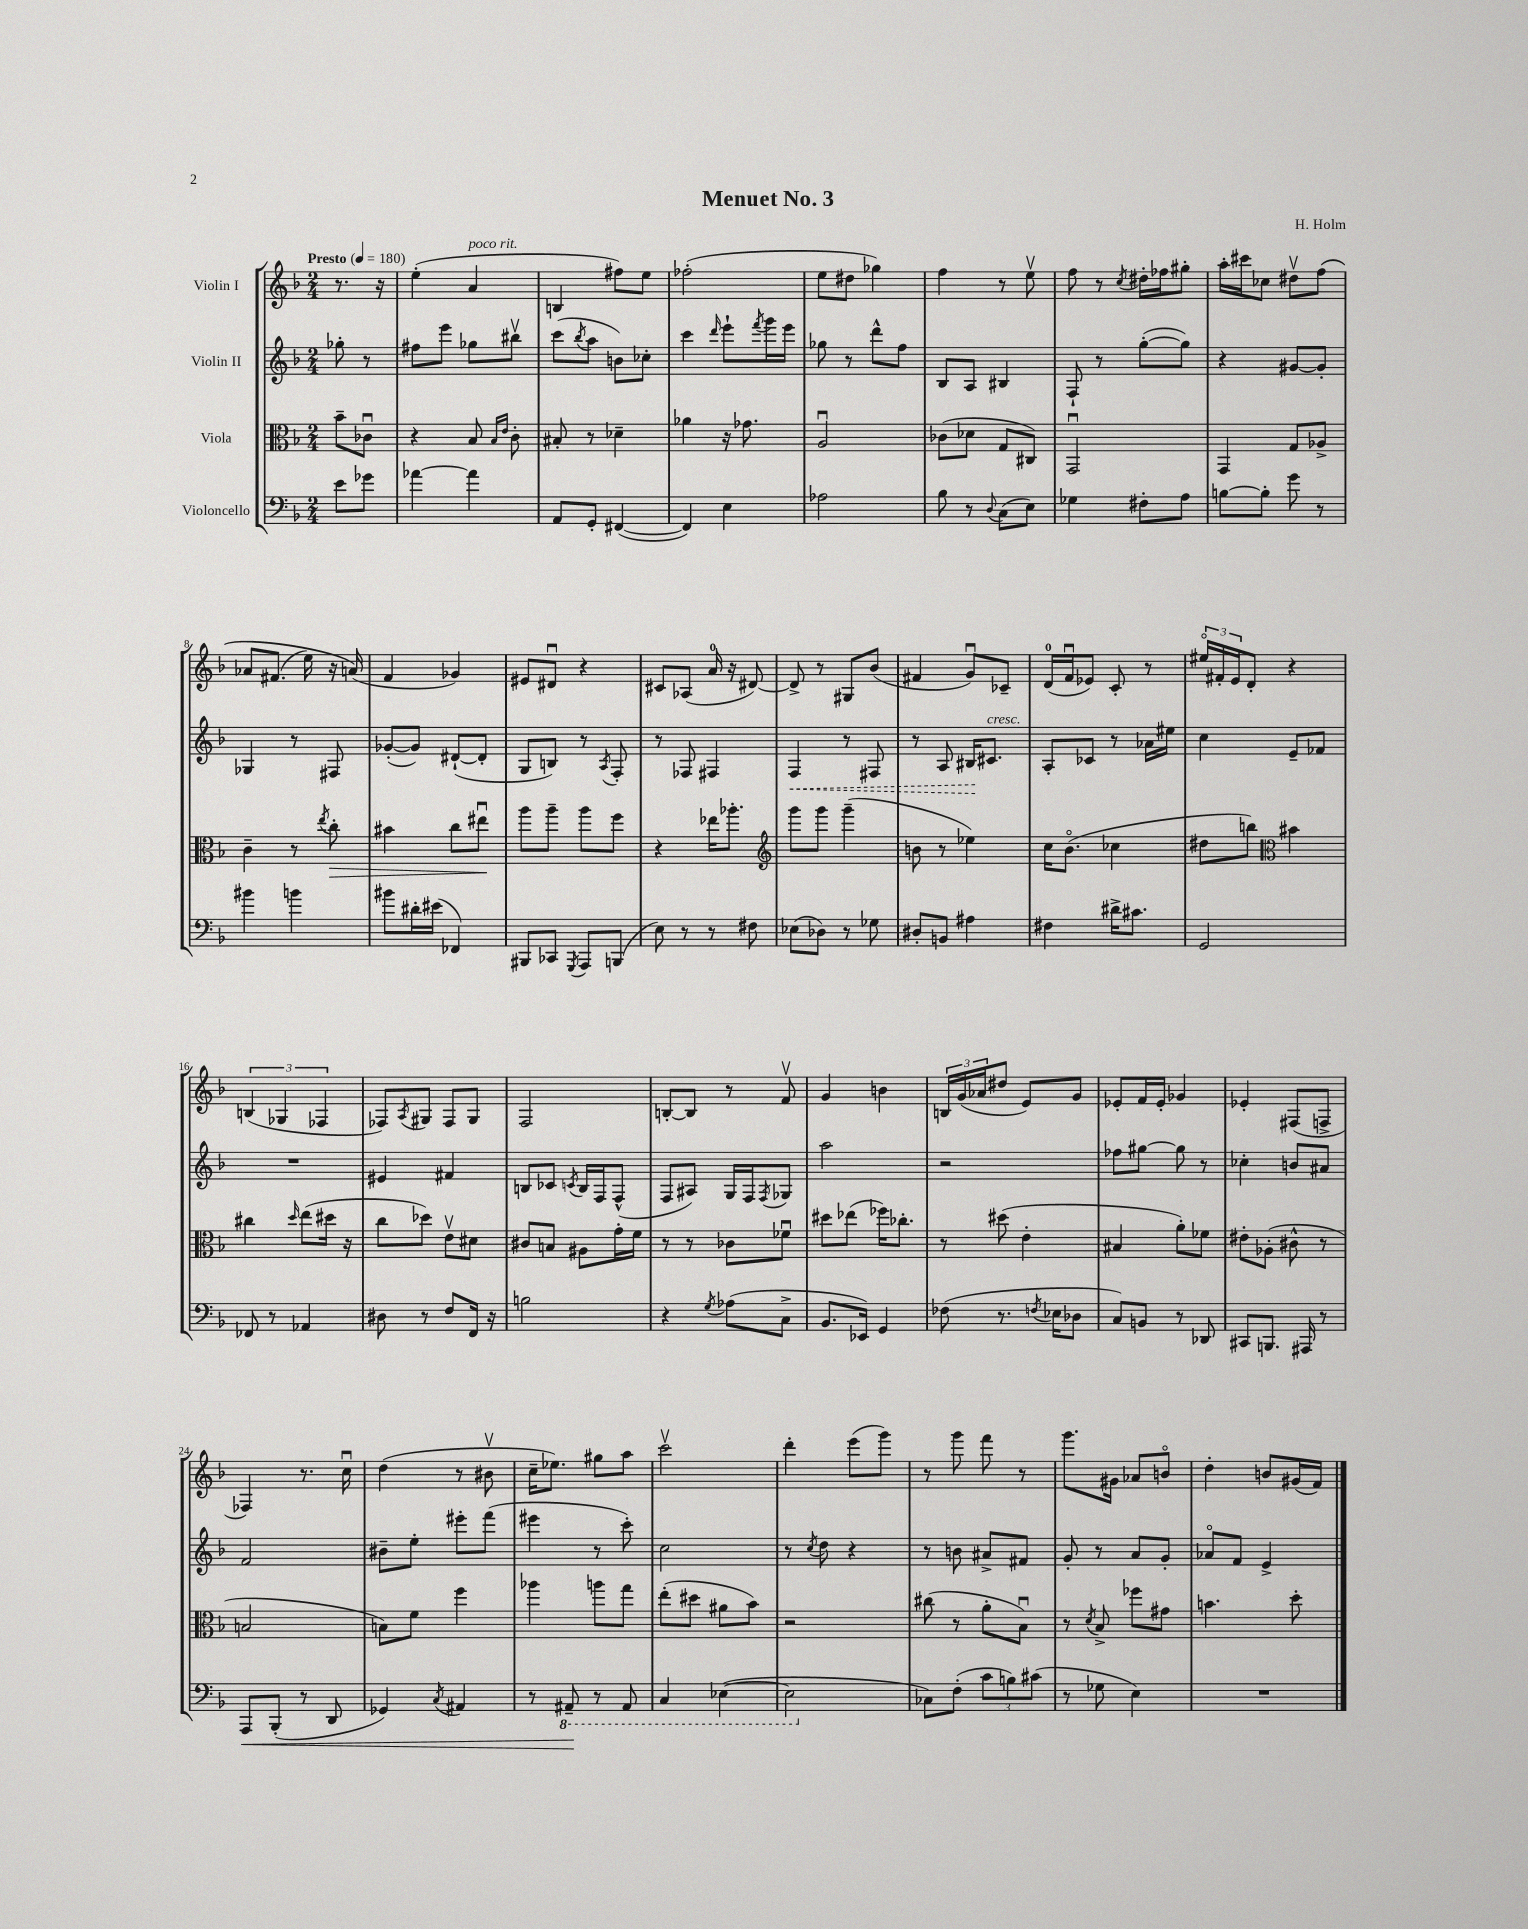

**kern	**dynam	**kern	**dynam	**kern	**dynam	**kern
*part4	*part4	*part3	*part3	*part2	*part2	*part1
*staff4	*staff4	*staff3	*staff3	*staff2	*staff2	*staff1
*I"Violoncello	*	*I"Viola	*	*I"Violin II	*	*I"Violin I
*clefF4	*	*clefC3	*	*clefG2	*	*clefG2
*k[b-]	*	*k[b-]	*	*k[b-]	*	*k[b-]
*M2/4	*	*M2/4	*	*M2/4	*	*M2/4
*MM180	*	*MM180	*	*MM180	*	*MM180
=	=	=	=	=	=	=
!	!	!	!	!	!	!LO:TX:a:B:t=Presto
8e\L	.	8b-~\L	.	8gg-X'\	.	8.r
8g-X\J	.	8c-Xu\J	.	8r	.	.
.	.	.	.	.	.	16r
=1	=1	=1	=1	=1	=1	=1
[4a-X\	.	4r	.	8ff#X\L	.	(4ee'\
.	.	.	.	8eee\J	.	.
!	!	!	!	!	!	!LO:TX:a:i:t=poco rit.
4a-\]	.	8B-/	.	8gg-X\L	.	4a/
.	.	16qqB-/LL	.	.	.	.
.	.	16qqe/JJ	.	.	.	.
.	.	8c'\	.	8bb#Xv\J	.	.
=2	=2	=2	=2	=2	=2	=2
8AA/L	.	8B#X'/	.	(8ccc\L	.	4Bn/
.	.	.	.	8qbb-/	.	.
8GG'/J	.	8r	.	8aa\J	.	.
([4FF#X/	.	4d-X~\	.	8bn\L)	.	8ff#X\L)
.	.	.	.	8cc-X'\J	.	8ee\J
=3	=3	=3	=3	=3	=3	=3
4FF#/])	.	4a-X\	.	4ccc\	.	(2ff-X'\
.	.	.	.	16qqddd/	.	.
4E\	.	16r	.	8eee`\L	.	.
.	.	8.g-X\	.	.	.	.
.	.	.	.	8qfff/	.	.
.	.	.	.	16ggg\L	.	.
.	.	.	.	16eee\JJ	.	.
=4	=4	=4	=4	=4	=4	=4
2A-X\	.	2Au/	.	8gg-X\	.	8ee\L
.	.	.	.	8r	.	8dd#X\J
.	.	.	.	8ddd^^\L	.	4gg-X\)
.	.	.	.	8ff\J	.	.
=5	=5	=5	=5	=5	=5	=5
8B-\	.	(8c-X\L	.	8B-/L	.	4ff\
8r	.	8d-X\J	.	8A/J	.	.
8qqD/	.	.	.	.	.	.
(8C\L	.	8G/L	.	4B#X/	.	8r
8E\J)	.	8C#X/J)	.	.	.	8eev\
=6	=6	=6	=6	=6	=6	=6
4G-X\	.	2GGu/	.	8F`/	.	8ff\
.	.	.	.	8r	.	8r
.	.	.	.	.	.	8qcc/
8F#X'\L	.	.	.	([8gg'\L	.	16dd#X'\LL
.	.	.	.	.	.	16ff-X\J
8A\J	.	.	.	8gg\J])	.	8gg#X'\J
=7	=7	=7	=7	=7	=7	=7
[8Bn\L	.	4GG/	.	4r	.	16aa'\LL
.	.	.	.	.	.	16ccc#X\J
8B'\J]	.	.	.	.	.	8cc-X\J
8g\	.	8G/L	.	[8g#X/L	.	8dd#Xv\L
8r	.	8A-X^/J	.	8g#'/J]	.	(8ff\J
!!LO:LB:g=z
=8	=8	=8	=8	=8	=8	=8
4b#X\	.	4c~\	.	4G-X/	.	8a-X/L
.	.	.	.	.	.	(8.f#X/J
4bn\	.	8r	.	8r	.	.
.	.	.	.	.	.	16ee\)
.	.	8qee/	.	.	.	.
!	!	!	!LO:HP:b	!	!	!
.	.	8cc'\	>	8F#X/	.	16r
.	.	.	.	.	.	(16an/)
=9	=9	=9	=9	=9	=9	=9
8b#X\L	.	4b#X\	.	([8g-X'/L	.	4f/
16d#X'\L	.	.	.	8g-/J])	.	.
(16e#X\JJ	.	.	.	.	.	.
4FF-X/)	.	8cc\L	.	([8d#X`/L	.	4g-X/)
.	.	8ee#Xu\J	.	8d#'/J]	.	.
.	.	.	]	.	.	.
=10	=10	=10	=10	=10	=10	=10
8BBB#X/L	.	8aa\L	.	8G/L	.	8e#X/L
8CC-X/J	.	8aa~\J	.	8Bn/J)	.	8d#Xu/J
8qGGG/	.	.	.	.	.	.
8AAA/L	.	8aa\L	.	8r	.	4r
.	.	.	.	8qA/	.	.
(8BBBn/J	.	8ff\J	.	8F'/	.	.
=11	=11	=11	=11	=11	=11	=11
8E\)	.	4r	.	8r	.	8c#X/L
8r	.	.	.	8F-X/	.	(8A-X/J
8r	.	16ee-X\KL	.	4F#X/	.	16a/
.	.	8.aa-X'\J	.	.	.	16r
8F#X\	.	.	.	.	.	[8d#X/)
=12	=12	=12	=12	=12	=12	=12
*	*	*clefG2	*	*	*	*
!	!	!	!	!	!LO:HP:b	!
(8E-X\L	.	8ggg\L	.	4F/	<	8d#^/]
8D-X\J)	.	8ggg\J	.	.	.	8r
8r	.	(4ggg~\	.	8r	.	8G#X/L
8G-X\	.	.	.	8F#X/	.	(8b-/J
=13	=13	=13	=13	=13	=13	=13
8D#X'/L	.	8bn\	.	8r	.	4f#X/
8BBn/J	.	8r	.	8A/	.	.
4A#X\	.	4ee-X\)	.	16B#X/KL	.	8gu/L)
!	!	!	!	!LO:TX:a:i:t=cresc.	!	!
.	.	.	.	8.c#X/J	[	.
.	.	.	.	.	.	8c-X~/J
=14	=14	=14	=14	=14	=14	=14
4F#X\	.	16cc\KL	.	8A'/L	.	(16d/LL
.	.	(8.b-\J	.	.	.	16fu/J
.	.	.	.	8c-X/J	.	8e-X/J)
16d#X^\KL	.	4cc-X\	.	8r	.	8c'/
8.c#X\J	.	.	.	.	.	.
.	.	.	.	16a-X\LL	.	8r
.	.	.	.	16ee#X\JJ	.	.
=15	=15	=15	=15	=15	=15	=15
2GG/	.	8dd#X\L	.	4cc\	.	24ee#X/LL
.	.	.	.	.	.	24f#X'/
.	.	.	.	.	.	24e/J
.	.	8bbn\J)	.	.	.	8d'/J
*	*	*clefC3	*	*	*	*
.	.	4b#X\	.	8e~/L	.	4r
.	.	.	.	8f-X/J	.	.
!!LO:LB:g=z
=16	=16	=16	=16	=16	=16	=16
8FF-X/	.	4cc#X\	.	2r	.	(6Bn/
8r	.	.	.	.	.	.
.	.	.	.	.	.	6G-X/
.	.	16qqdd/	.	.	.	.
4AA-X/	.	(8ee\L	.	.	.	.
.	.	.	.	.	.	6F-X/
.	.	16dd#X\Jk	.	.	.	.
.	.	16r	.	.	.	.
=17	=17	=17	=17	=17	=17	=17
8D#X\	.	8cc\L	.	4e#X/	.	8F-X/L)
.	.	.	.	.	.	8qA/
8r	.	8dd-X\J)	.	.	.	8G#X/J
8F/L	.	8ev\L	.	4f#X/	.	8F-/L
16FF/Jk	.	8d#X\J	.	.	.	8G#/J
16r	.	.	.	.	.	.
=18	=18	=18	=18	=18	=18	=18
2Bn\	.	8c#X/L	.	8Bn/L	.	2F/
.	.	8Bn/J	.	8c-X/J	.	.
.	.	.	.	8qcn/	.	.
.	.	8A#X\L	.	16B/LL	.	.
.	.	.	.	16F/J	.	.
.	.	16g'\L	.	(8F^^/J	.	.
.	.	16f\JJ	.	.	.	.
=19	=19	=19	=19	=19	=19	=19
4r	.	8r	.	8F/L	.	[8Bn'/L
.	.	8r	.	8A#X/J)	.	8B/J]
8qG/	.	.	.	.	.	.
(8A-X\L	.	8c-X\L	.	16G/LL	.	8r
.	.	.	.	16F/J	.	.
.	.	.	.	8qF/	.	.
8C^\J	.	8f-Xu\J	.	8G-X/J	.	8fv/
=20	=20	=20	=20	=20	=20	=20
8.BB-/L	.	8dd#X\L	.	2aa\	.	4g/
.	.	(8ee-X\J	.	.	.	.
16EE-X/Jk)	.	.	.	.	.	.
4GG/	.	16ff-X\KL)	.	.	.	4bn\
.	.	8.cc-X'\J	.	.	.	.
=21	=21	=21	=21	=21	=21	=21
(8F-X\	.	8r	.	2r	.	24Bn/LL
.	.	.	.	.	.	(24g/
.	.	.	.	.	.	24a-X/J
8.r	.	(8dd#X\	.	.	.	8dd#X/J
.	.	4e'\	.	.	.	8e/L)
8qFn/	.	.	.	.	.	.
16E-X\KL	.	.	.	.	.	.
8D-X\J	.	.	.	.	.	8g/J
=22	=22	=22	=22	=22	=22	=22
8C/L)	.	4B#X/	.	8ff-X\L	.	8e-X'/L
8BBn/J	.	.	.	[8gg#X\J	.	16f/L
.	.	.	.	.	.	16e-'/JJ
8r	.	8a'\L)	.	8gg#\]	.	4g-X/
8DD-X/	.	8f-X\J	.	8r	.	.
=23	=23	=23	=23	=23	=23	=23
8CC#X/L	.	8e#X'\L	.	4cc-X'\	.	4e-X'/
8.BBBn/J	.	(8A-X'\J	.	.	.	.
.	.	8c#X^^\	.	8bn/L	.	(8F#X/L
16AAA#X/	.	.	.	.	.	.
8r	.	8r	.	8a#X/J	.	8Fn^/J
!!LO:LB:g=z
=24	=24	=24	=24	=24	=24	=24
!	!LO:HP:b	!	!	!	!	!
8AAA/L	<	2Bn/	.	2f/	.	4F-X/)
(8BBB-'/J	.	.	.	.	.	.
8r	.	.	.	.	.	8.r
8DD/	.	.	.	.	.	.
.	.	.	.	.	.	16ccu\
=25	=25	=25	=25	=25	=25	=25
4GG-X/)	.	8Bn\L)	.	8b#X~\L	.	(4dd\
.	.	8f\J	.	8ee'\J	.	.
8qC/	.	.	.	.	.	.
4AA#X/	.	4ff\	.	8eee#X'\L	.	8r
.	.	.	.	(8fff\J	.	8b#Xv\
=26	=26	=26	=26	=26	=26	=26
8r	.	4aa-X\	.	4eee#X\	.	16cc~\KL
.	.	.	.	.	.	8.ee-X\J)
*8ba	*	*	*	*	*	*
8AAA#X~/	.	.	.	.	.	.
8r	[	8aan\L	.	8r	.	8gg#X\L
8AAA#/	.	8gg\J	.	8ccc'\)	.	8aa\J
=27	=27	=27	=27	=27	=27	=27
4CC/	.	(8ee'\L	.	2cc\	.	2cccv\
.	.	8dd#X\J	.	.	.	.
([4EE-X\	.	8a#X\L	.	.	.	.
.	.	8b-\J)	.	.	.	.
=28	=28	=28	=28	=28	=28	=28
2EE-\]	.	2r	.	8r	.	4ddd'\
.	.	.	.	8qcc/	.	.
.	.	.	.	8dd\	.	.
.	.	.	.	4r	.	(8eee\L
.	.	.	.	.	.	8ggg\J)
=29	=29	=29	=29	=29	=29	=29
*X8ba	*	*	*	*	*	*
8C-X\L)	.	(8cc#X\	.	8r	.	8r
(8F'\J	.	8r	.	8bn\	.	8ggg\
12c\L	.	8a'\L	.	8a#X^/L	.	8fff\
12Bn\)	.	.	.	.	.	.
.	.	8B-u\J)	.	8f#X/J	.	8r
(12c#X\J	.	.	.	.	.	.
=30	=30	=30	=30	=30	=30	=30
8r	.	8r	.	8g'/	.	8.ggg\L
.	.	8qd/	.	.	.	.
8G-X\	.	8B-^/	.	8r	.	.
.	.	.	.	.	.	16g#X\Jk
4E\)	.	8ff-X\L	.	8a/L	.	8a-X/L
.	.	8g#X\J	.	8g'/J	.	8bn/J
=31	=31	=31	=31	=31	=31	=31
2r	.	4.bn\	.	8a-X/L	.	4dd'\
.	.	.	.	8f/J	.	.
.	.	.	.	4e^/	.	8bn/L
.	.	8dd'\	.	.	.	(16g#X/L
.	.	.	.	.	.	16f/JJ)
==	==	==	==	==	==	==
*-	*-	*-	*-	*-	*-	*-
